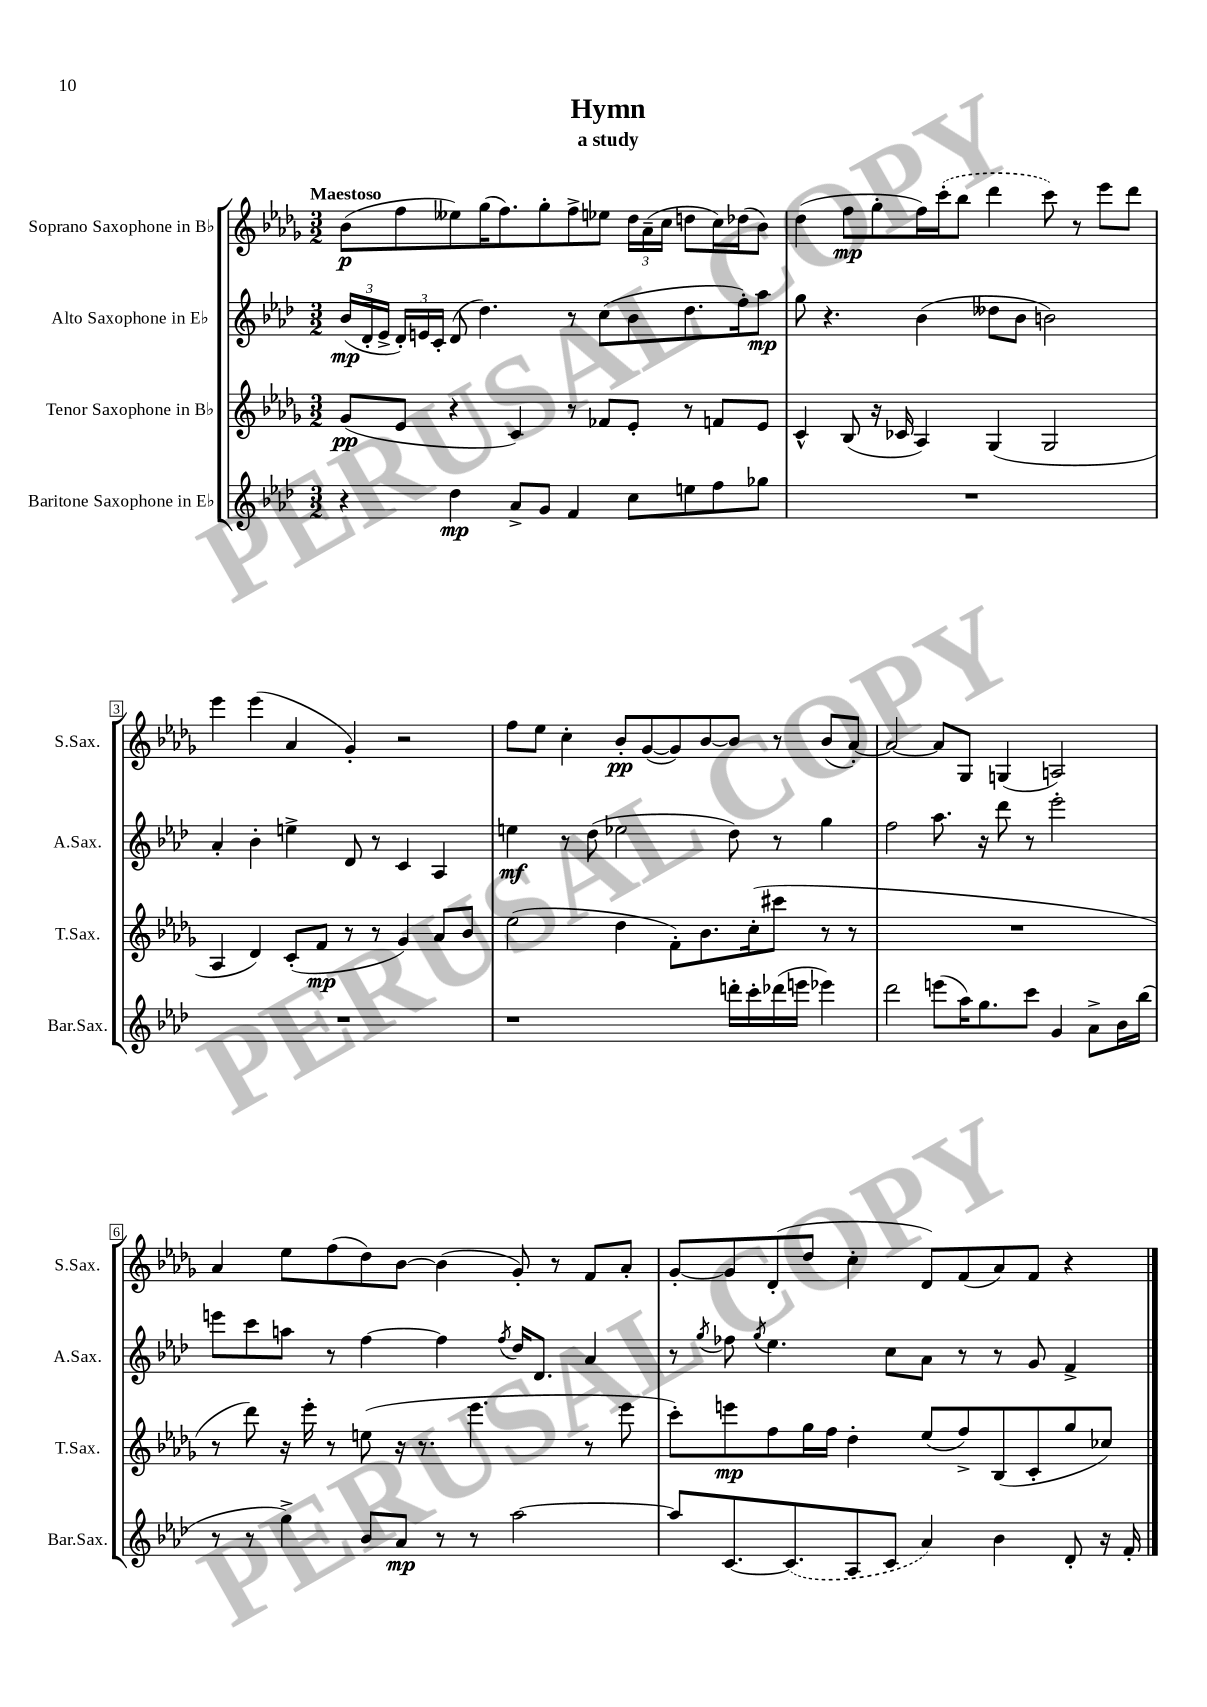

**kern	**dynam	**kern	**dynam	**kern	**dynam	**kern	**dynam
*part4	*part4	*part3	*part3	*part2	*part2	*part1	*part1
*staff4	*staff4	*staff3	*staff3	*staff2	*staff2	*staff1	*staff1
*I"Baritone Saxophone in E♭	*	*I"Tenor Saxophone in B♭	*	*I"Alto Saxophone in E♭	*	*I"Soprano Saxophone in B♭	*
*I'Bar.Sax.	*	*I'T.Sax.	*	*I'A.Sax.	*	*I'S.Sax.	*
*clefG2	*	*clefG2	*	*clefG2	*	*clefG2	*
*k[b-e-a-d-]	*	*k[b-e-a-d-g-]	*	*k[b-e-a-d-]	*	*k[b-e-a-d-g-]	*
*M3/2	*	*M3/2	*	*M3/2	*	*M3/2	*
=1	=1	=1	=1	=1	=1	=1	=1
!	!	!	!	!	!	!LO:TX:a:B:t=Maestoso	!
4r	.	(8g-/L	pp	(24b-/LL	mp	(8b-\L	p
.	.	.	.	24d-'/	.	.	.
.	.	.	.	24e-^/JJ	.	.	.
.	.	8e-/J	.	24d-'/LL)	.	8ff\	.
.	.	.	.	24en/	.	.	.
.	.	.	.	24c'/JJ	.	.	.
4dd-\	mp	4r	.	(8d-/	.	8ee--X\)	.
.	.	.	.	4.dd-\)	.	(16gg-\K	.
.	.	.	.	.	.	8.ff\)	.
8a-^/L	.	4c/)	.	.	.	.	.
8g/J	.	.	.	.	.	8gg-'\	.
4f/	.	8r	.	8r	.	8ff^\	.
.	.	8f-X/L	.	(8cc\L	.	8ee-X\J	.
8cc\L	.	8e-'/J	.	8b-\	.	24dd-\LL	.
.	.	.	.	.	.	(24a-~\	.
.	.	.	.	.	.	24cc\JJ	.
8een\	.	8r	.	8.dd-\	.	8ddn\L	.
8ff\	.	8fn/L	.	.	.	16cc\L)	.
.	.	.	.	16ff'\k)	.	(16dd-X\J	.
8gg-X\J	.	8e-/J	.	8aa-\J	mp	8b-\J)	.
=2	=2	=2	=2	=2	=2	=2	=2
1.r	.	4c^^/	.	8gg\	.	(4dd-\	.
.	.	.	.	4.r	.	.	.
.	.	(8B-/	.	.	.	8ff\L	mp
.	.	16r	.	.	.	8gg-'\	.
.	.	16c-X/	.	.	.	.	.
.	.	4A-/)	.	(4b-\	.	16ff\L)	.
.	.	.	.	.	.	(16ccc'\J	.
.	.	.	.	.	.	8bb-\J	.
.	.	(4G-/	.	8dd--X\L	.	4ddd-\	.
.	.	.	.	8b-\J	.	.	.
.	.	2G-/	.	2bn\)	.	8ccc\)	.
.	.	.	.	.	.	8r	.
.	.	.	.	.	.	8eee-\L	.
.	.	.	.	.	.	8ddd-\J	.
!!LO:LB:g=z
=3	=3	=3	=3	=3	=3	=3	=3
1.r	.	4A-/	.	4a-'/	.	4eee-\	.
.	.	4d-/)	.	4b-'\	.	(4eee-\	.
.	.	(8c'/L	.	4een^\	.	4a-/	.
.	.	8f/J	mp	.	.	.	.
.	.	8r	.	8d-/	.	4g-'/)	.
.	.	8r	.	8r	.	.	.
.	.	4g-/)	.	4c/	.	2r	.
.	.	8a-/L	.	4A-/	.	.	.
.	.	8b-/J	.	.	.	.	.
=4	=4	=4	=4	=4	=4	=4	=4
1r	.	(2ee-\	.	4een\	mf	8ff\L	.
.	.	.	.	.	.	8ee-\J	.
.	.	.	.	8r	.	4cc'\	.
.	.	.	.	(8dd-\	.	.	.
.	.	4dd-\	.	2ee-X\	.	8b-'/L	pp
.	.	.	.	.	.	([8g-/	.
.	.	8f'\L)	.	.	.	8g-/])	.
.	.	8.b-\	.	.	.	[8b-/	.
16dddn'\LL	.	.	.	8dd-\)	.	8b-/J]	.
16ccc'\	.	(16cc'\k	.	.	.	.	.
(16ddd-X\	.	8ccc#X\J	.	8r	.	8r	.
16eeen\JJ	.	.	.	.	.	.	.
4eee-X\)	.	8r	.	4gg\	.	(8b-/L	.
.	.	8r	.	.	.	[8a-'/J)	.
=5	=5	=5	=5	=5	=5	=5	=5
2ddd-\	.	1.r	.	2ff\	.	2a-/_	.
(8eeen\L	.	.	.	8.aa-\	.	8a-/L]	.
16aa-\K)	.	.	.	.	.	8G-/J	.
8.gg\	.	.	.	16r	.	.	.
.	.	.	.	8ddd-\	.	(4Gn/	.
8ccc\J	.	.	.	8r	.	.	.
4g/	.	.	.	2eee-'\	.	2An/)	.
8a-^\L	.	.	.	.	.	.	.
16b-\L	.	.	.	.	.	.	.
(16bb-\JJ	.	.	.	.	.	.	.
!!LO:LB:g=z
=6	=6	=6	=6	=6	=6	=6	=6
8r	.	8r	.	8eeen\L	.	4a-/	.
8r	.	8ddd-\)	.	8ccc\	.	.	.
4gg^\)	.	16r	.	8aan\J	.	8ee-\L	.
.	.	16eee-'\	.	.	.	.	.
.	.	8r	.	8r	.	(8ff\	.
8b-/L	.	(8een\	.	[4ff\	.	8dd-\)	.
8a-/J	mp	16r	.	.	.	[8b-\J	.
.	.	8.r	.	.	.	.	.
8r	.	.	.	4ff\]	.	(4b-\]	.
8r	.	4.eee-\	.	.	.	.	.
.	.	.	.	8qff/	.	.	.
[2aa-\	.	.	.	16dd-/KL	.	8g-'/)	.
.	.	.	.	8.d-/J	.	.	.
.	.	.	.	.	.	8r	.
.	.	8r	.	4a-/	.	8f/L	.
.	.	8eee-\	.	.	.	8a-'/J	.
=7	=7	=7	=7	=7	=7	=7	=7
8aa-/L]	.	8ccc'\L)	.	8r	.	[8g-'/L	.
.	.	.	.	8qgg/	.	.	.
[8.c/	.	8eeen\	mp	8ff-X\	.	8g-/]	.
.	.	.	.	8qgg/	.	.	.
.	.	8ff\	.	4.ee-\	.	(8d-'/	.
(8.c/]	.	.	.	.	.	.	.
.	.	16gg-\L	.	.	.	8dd-/J	.
.	.	16ff\JJ	.	.	.	.	.
8A-/	.	4dd-'\	.	.	.	4cc'\	.
8c/J	.	.	.	8cc\L	.	.	.
4a-/)	.	(8ee-/L	.	8a-\J	.	8d-/L)	.
.	.	8ff^/)	.	8r	.	(8f/	.
4b-\	.	(8B-/	.	8r	.	8a-/)	.
.	.	8c'/	.	8g/	.	8f/J	.
8d-'/	.	8gg-/	.	4f^/	.	4r	.
16r	.	8cc-X/J)	.	.	.	.	.
16f'/	.	.	.	.	.	.	.
==	==	==	==	==	==	==	==
*-	*-	*-	*-	*-	*-	*-	*-
